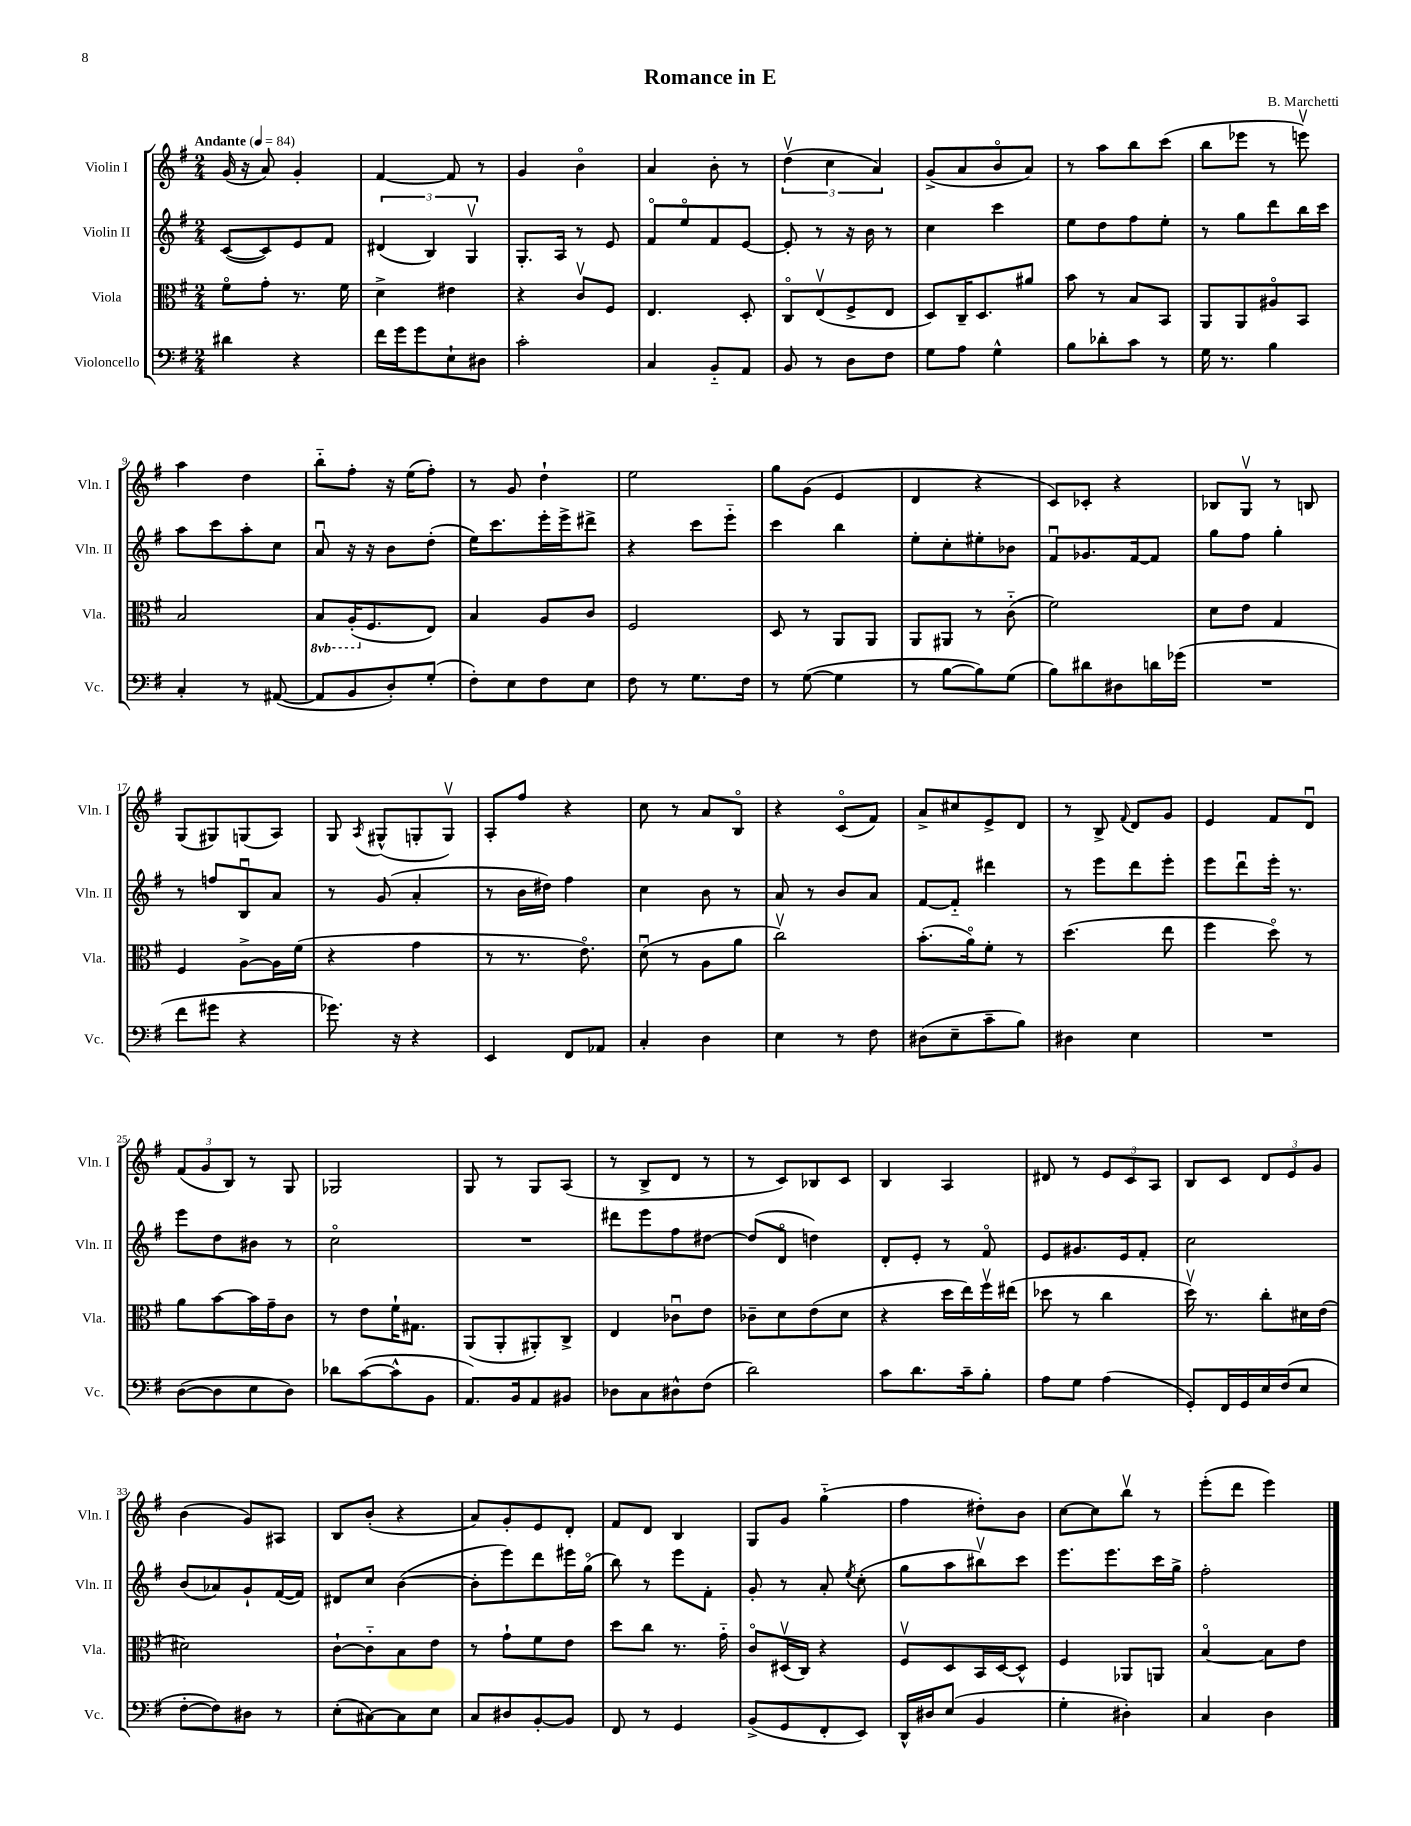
\header { title = "Romance in E" composer = "B. Marchetti" }
<<
\new StaffGroup <<
\new Staff = "s0" \with { instrumentName = "Violin I" shortInstrumentName = "Vln. I" } {
    \clef treble \key g \major \numericTimeSignature \time 2/4 \tempo "Andante" 4 = 84
    \autoBeamOff g'16( r16 a'8) g'4-. |
    fis'4~ fis'8 r8 |
    g'4 b'4\flageolet |
    a'4 b'8-. r8 |
    \tuplet 3/2 { d''4\upbow( c''4 a'4) } |
    g'8[->( a'8 b'8\flageolet a'8]) |
    r8 a''8[ b''8 c'''8]( |
    b''8[ ees'''8] r8 e'''8\upbow) |
    a''4 d''4 |
    b''8[-_ fis''8]-. r16 e''16[( fis''8]-.) |
    r8 g'8 d''4-! |
    e''2 |
    g''8[ g'8]( e'4 |
    d'4 r4 |
    c'8[) ces'8]-. r4 |
    bes8[ g8]\upbow r8 b8 |
    g8[( gis8) g8( a8]) |
    g8 \acciaccatura { a8 } gis8[-^( g8-. g8]\upbow) |
    a8[-. fis''8] r4 |
    c''8 r8 a'8[ b8]\flageolet |
    r4 c'8[\flageolet( fis'8]) |
    a'8[-> cis''8 e'8-> d'8] |
    r8 b8-> \appoggiatura { fis'8 } d'8[ g'8] |
    e'4 fis'8[ d'8]\downbow |
    \tuplet 3/2 { fis'8[( g'8 b8]) } r8 g8 |
    ges2 |
    g8 r8 g8[ a8]( |
    r8 b8[-> d'8] r8 |
    r8 c'8[) bes8 c'8] |
    b4 a4 |
    dis'8 r8 \tuplet 3/2 { e'8[ c'8 a8] } |
    b8[ c'8] \tuplet 3/2 { d'8[ e'8 g'8] } |
    b'4( g'8[) ais8] |
    b8[ b'8]-.( r4 |
    a'8[) g'8-. e'8 d'8]-. |
    fis'8[ d'8] b4 |
    g8[ g'8] g''4-_( |
    fis''4 dis''8[-.) b'8] |
    c''8[~ c''8 b''8]\upbow r8 |
    e'''8[-.( d'''8] e'''4) \bar "|." |
}
\new Staff = "s1" \with { instrumentName = "Violin II" shortInstrumentName = "Vln. II" } {
    \clef treble \key g \major \numericTimeSignature \time 2/4
    \autoBeamOff c'8[~( c'8) e'8 fis'8] |
    \tuplet 3/2 { dis'4( b4) g4\upbow } |
    g8.[-. a16] r8 e'8 |
    fis'8[\flageolet e''8\flageolet fis'8 e'8]~ |
    e'8-. r8 r16 b'16 r8 |
    c''4 c'''4 |
    e''8[ d''8 fis''8 e''8]-. |
    r8 g''8[ d'''8 b''16 c'''16] |
    a''8[ c'''8 a''8-. c''8] |
    a'8\downbow r16 r16 b'8[ d''8]-.( |
    e''16[) c'''8. e'''16-. e'''16-> dis'''8]-> |
    r4 c'''8[ e'''8]-_ |
    c'''4 b''4 |
    e''8[-. c''8-. eis''8-. bes'8] |
    fis'8[\downbow ges'8. fis'16~ fis'8] |
    g''8[ fis''8] g''4-. |
    r8 f''8[ b8\downbow a'8] |
    r8 g'8( a'4-. |
    r8 b'16[ dis''16]) fis''4 |
    c''4 b'8 r8 |
    a'8 r8 b'8[ a'8] |
    fis'8[~ fis'8]-_ dis'''4 |
    r8 e'''8[ d'''8 e'''8]-. |
    e'''8[ d'''8\downbow e'''16]-. r8. |
    e'''8[ d''8 bis'8] r8 |
    c''2\flageolet |
    R2 |
    dis'''8[ e'''8 fis''8 dis''8]~ |
    dis''8[( d'8]\flageolet d''4) |
    d'8[-. e'8]-. r8 fis'8\flageolet |
    e'8[ gis'8. e'16 fis'8]-. |
    c''2 |
    b'8[( aes'8) g'8-! fis'16~( fis'16]) |
    dis'8[ c''8] b'4~( |
    b'8[-. e'''8) d'''8 eis'''16 g''16]\flageolet( |
    b''8) r8 e'''8[ fis'8]-. |
    g'8-. r8 a'8-. \acciaccatura { e''8 } c''8-.( |
    g''8[ a''8 bis''8\upbow) c'''8] |
    e'''8.[ e'''8. c'''16 g''16]-> |
    fis''2-. \bar "|." |
}
\new Staff = "s2" \with { instrumentName = "Viola" shortInstrumentName = "Vla." } {
    \clef alto \key g \major \numericTimeSignature \time 2/4 \set Staff.ottavationMarkups = #ottavation-simple-ordinals
    \autoBeamOff fis'8[\flageolet g'8]-. r8. fis'16 |
    d'4-> eis'4 |
    r4 c'8[\upbow fis8] |
    e4. d8-. |
    c8[\flageolet e8\upbow( fis8-> e8] |
    d8[) c16-- d8. ais'8] |
    b'8 r8 b8[ b,8] |
    a,8[ a,8 ais8\flageolet b,8] |
    b2 |
    \ottava #-1 b,8[ a,16-.( \ottava #0 fis8. e8]) |
    b4 a8[ c'8] |
    fis2 |
    d8 r8 a,8[ a,8] |
    a,8[ ais,8] r8 c'8-_( |
    fis'2) |
    d'8[ e'8] g4 |
    fis4 a8[~-> a16 fis'16]( |
    r4 g'4 |
    r8 r8. e'8.\flageolet) |
    d'8\downbow( r8 a8[ a'8] |
    c''2\upbow) |
    b'8.[-.( a'16\flageolet) fis'8]-. r8 |
    d''4.( e''8 |
    fis''4 d''8\flageolet) r8 |
    a'8[ b'8~ b'16 g'16-- c'8] |
    r8 e'8[ fis'16-! gis8.] |
    a,8[( a,8-. ais,8-.) c8]-> |
    e4 ces'8[\downbow e'8] |
    ces'8[-- d'8 e'8( d'8] |
    r4 d''16[ e''16) fis''16\upbow eis''16]( |
    des''8 r8 c''4 |
    d''16\upbow) r8. c''8[-. dis'16 e'16]( |
    dis'2) |
    c'8[~-! c'8-_ b8 e'8] |
    r8 g'8[-! fis'8 e'8] |
    d''8[ c''8] r8. g'16-_ |
    c'8[\flageolet dis16\upbow( c16]) r4 |
    fis8[\upbow d8 b,16 d16~ d8]-^ |
    fis4 aes,8[ a,8] |
    b4~\flageolet b8[ e'8] \bar "|." |
}
\new Staff = "s3" \with { instrumentName = "Violoncello" shortInstrumentName = "Vc." } {
    \clef bass \key g \major \numericTimeSignature \time 2/4
    \autoBeamOff dis'4 r4 |
    fis'16[ g'16 g'8 e8-! dis8] |
    c'2-. |
    c4 b,8[-_ a,8] |
    b,8 r8 d8[ fis8] |
    g8[ a8] g4-^ |
    b8[ des'8-. c'8] r8 |
    g16 r8. b4 |
    c4-. r8 ais,8~( |
    ais,8[ b,8 d8-.) g8]-.( |
    fis8[-.) e8 fis8 e8] |
    fis8 r8 g8.[ fis16] |
    r8 g8~( g4 |
    r8 b8[~ b8) g8]( |
    b8[) dis'8 dis8 d'16 ges'16]( |
    R2 |
    fis'8[ gis'8] r4 |
    ges'8.) r16 r4 |
    e,4 fis,8[ aes,8] |
    c4-. d4 |
    e4 r8 fis8 |
    dis8[( e8-- c'8-- b8]) |
    dis4 e4 |
    R2 |
    d8[~( d8 e8 d8]) |
    des'8[ c'8~( c'8-^ b,8] |
    a,8.[) b,16 a,8 bis,8] |
    des8[ c8 dis8-^ fis8]( |
    d'2) |
    c'8[ d'8. c'16-- b8]-. |
    a8[ g8] a4( |
    g,8[-.) fis,16 g,16 e16 fis16( e8] |
    fis8[~-. fis8) dis8] r8 |
    e8[-.( cis8~) cis8 e8] |
    c8[ dis8 b,8~-. b,8] |
    fis,8 r8 g,4 |
    b,8[->( g,8 fis,8-. e,8]) |
    d,16[-^ dis16 e8]( b,4 |
    g4-. dis4-.) |
    c4 d4 \bar "|." |
}
>>
>>
